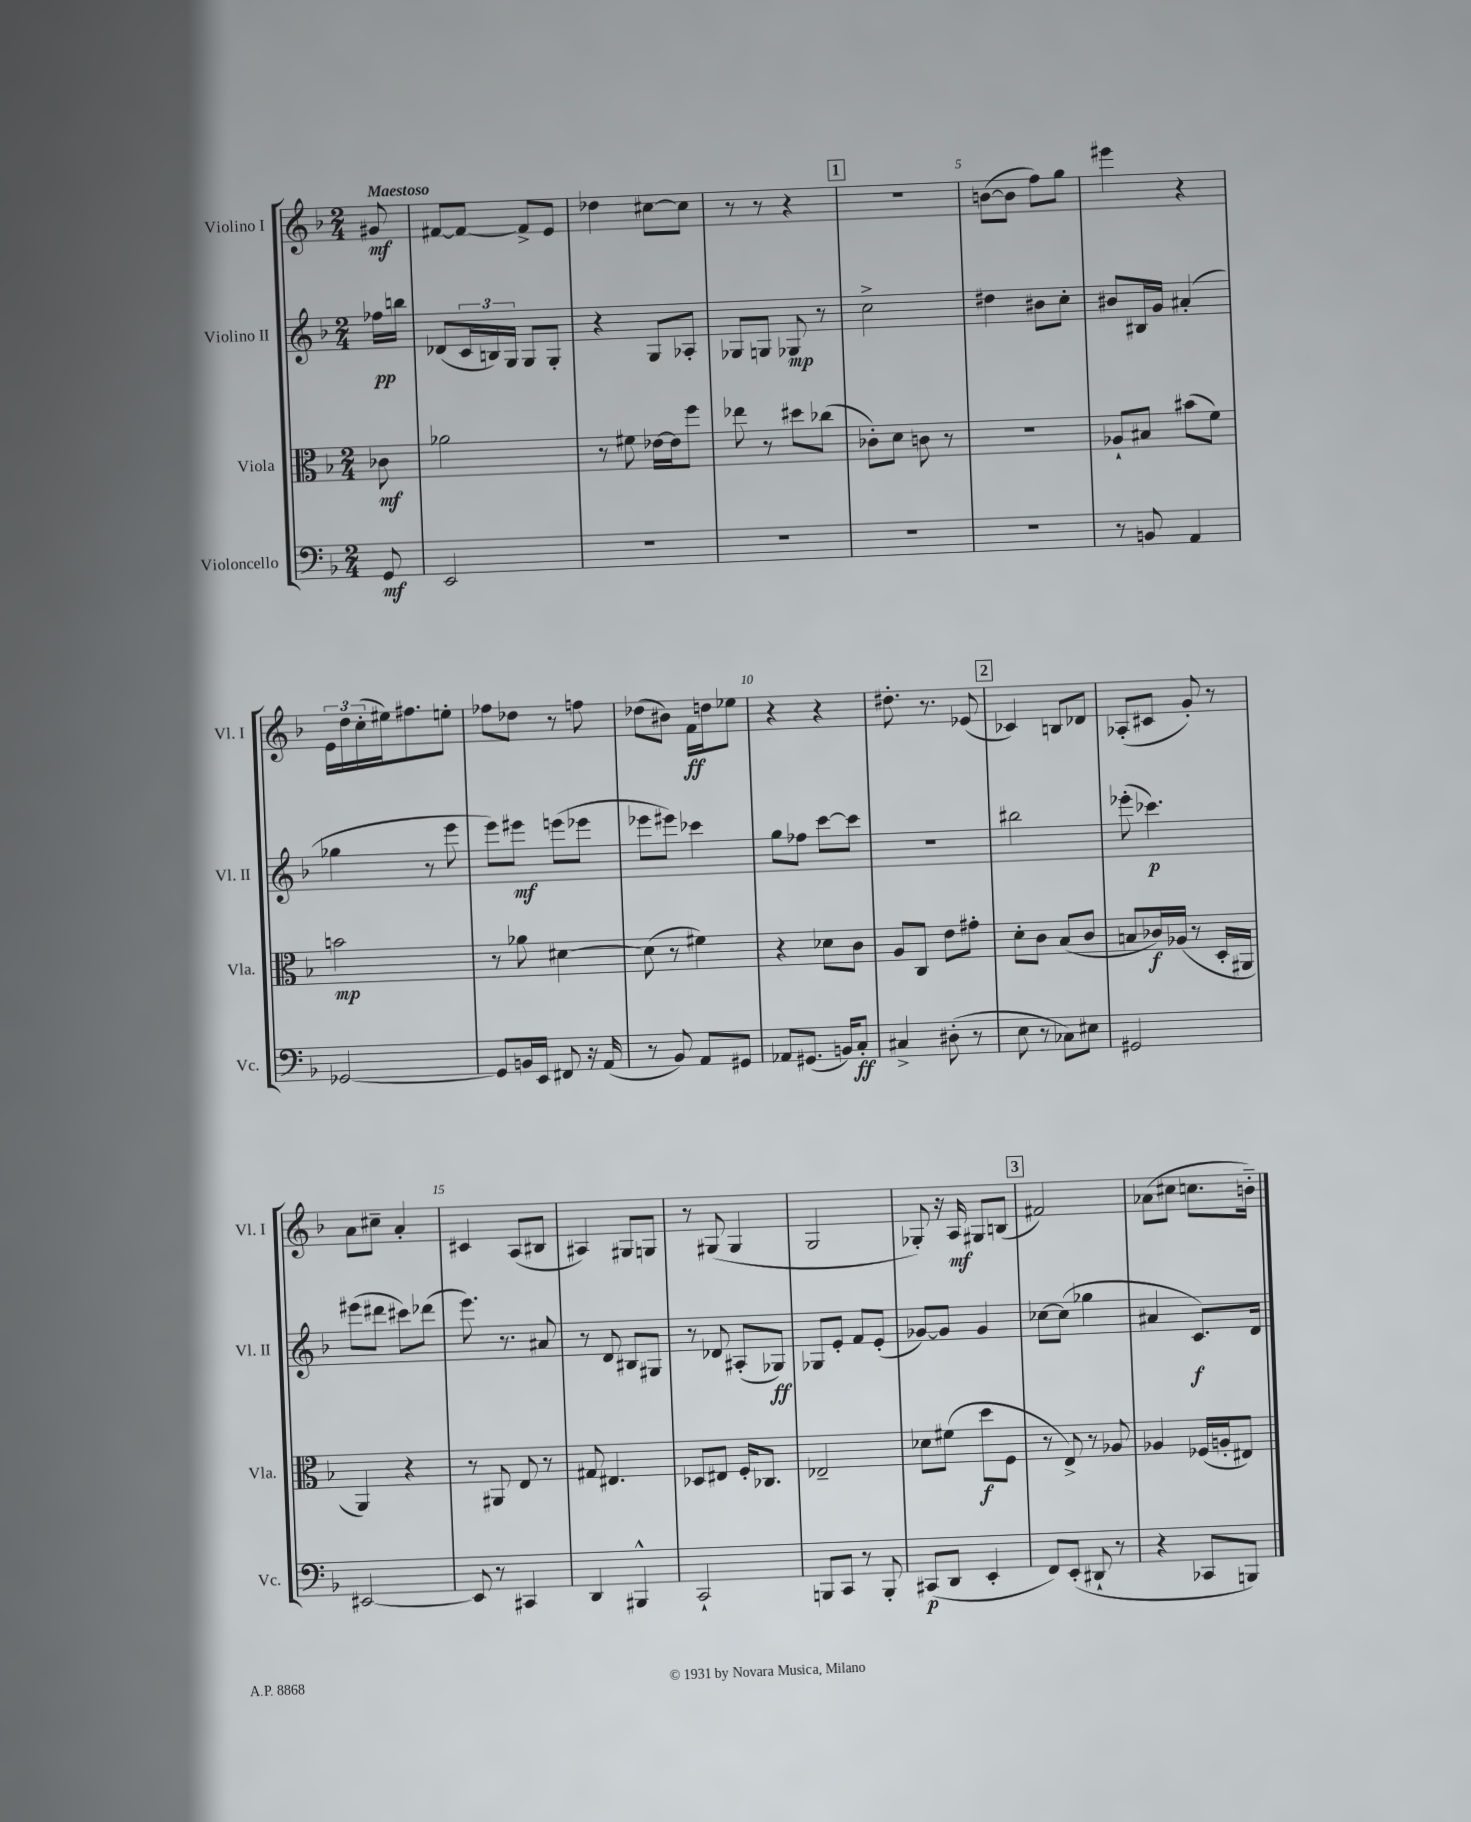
<<
\new StaffGroup <<
\new Staff = "s0" \with { instrumentName = "Violino I" shortInstrumentName = "Vl. I" } {
    \clef treble \key f \major \numericTimeSignature \time 2/4 \partial 8 \tempo "Maestoso"
    gis'8\mf |
    fis'8~ fis'8~ fis'8-> e'8 |
    des''4 cis''8~ cis''8 |
    r8 r8 r4 |
    \mark \markup { \box "1" } r2 |
    b'8~( b'8 f''8) g''8 |
    eis'''4 r4 |
    \tuplet 3/2 { e'16 d''16 c''16-.( } eis''16) fis''8. e''8-. |
    fes''8 des''8 r8 f''8 |
    des''8( bis'8) f'16\ff d''16 ees''8 |
    r4 r4 |
    dis''8.-. r8. ees'8( |
    \mark \markup { \box "2" } ces'4) b8 des'8 |
    aes8-.( cis'8 g'8-.) r8 |
    a'8 cis''8-- a'4-. |
    cis'4 a8( bis8 |
    ais4) gis8 g8 |
    r8 gis8( gis4 |
    g2 |
    ges8-.) r16 a16\mf gis8 b8( |
    \mark \markup { \box "3" } fis'2) |
    aes'8( cis''8 c''8. b'16-_) \bar "|." |
}
\new Staff = "s1" \with { instrumentName = "Violino II" shortInstrumentName = "Vl. II" } {
    \clef treble \key f \major \numericTimeSignature \time 2/4 \partial 8
    fes''16\pp b''16 |
    des'8( \tuplet 3/2 { c'16 b16) g16 } g8 g8-. |
    r4 g8 aes8-. |
    ges8 g8 ges8\mp r8 |
    \mark \markup { \box "1" } c''2-> |
    dis''4 bis'8 c''8-. |
    bis'8 bis16 g'16 ais'4-.( |
    ges''4 r8 e'''8 |
    e'''8) eis'''8\mf e'''8( ees'''8 |
    ees'''8 eis'''8) ces'''4 |
    g''8 fes''8 c'''8~ c'''8 |
    R2 |
    \mark \markup { \box "2" } bis''2 |
    ees'''8-.( ces'''4.\p) |
    eis'''8( dis'''8 cis'''8) des'''8( |
    e'''8.) r8. ais'8 |
    r8 d'8 bis8 gis8 |
    r8 des'8 ais8-.( ges8\ff) |
    ges8 e'8-. f'8 e'8-.( |
    ges'8~) ges'8 ges'4 |
    \mark \markup { \box "3" } ces''8~ ces''8( ges''4 |
    ais'4 c'8.\f) d'16 \bar "|." |
}
\new Staff = "s2" \with { instrumentName = "Viola" shortInstrumentName = "Vla." } {
    \clef alto \key f \major \numericTimeSignature \time 2/4 \partial 8
    ces'8\mf |
    aes'2 |
    r8 fis'8 ees'16~ ees'16 f''8 |
    ees''8 r8 dis''8 ces''8( |
    \mark \markup { \box "1" } ces'8-.) d'8 c'8 r8 |
    R2 |
    aes8-! bis8 bis'8( f'8) |
    b'2\mp |
    r8 aes'8 dis'4~ |
    dis'8( r8 fis'4) |
    r4 des'8 c'8 |
    a8 c8 e'8 gis'8-. |
    \mark \markup { \box "2" } d'8-. c'8 bes8( c'8 |
    b8 ces'16\f) aes16( r8 d16-. ais,16 |
    a,4) r4 |
    r8 ais,8 e8 r8 |
    gis8 eis4. |
    des8 eis8 f16-. ces8. |
    ees2-- |
    des'8 fis'8( d''8\f f8 |
    \mark \markup { \box "3" } r8 e8->) r8 aes8 |
    aes4 fes16( a16-. eis8) \bar "|." |
}
\new Staff = "s3" \with { instrumentName = "Violoncello" shortInstrumentName = "Vc." } {
    \clef bass \key f \major \numericTimeSignature \time 2/4 \partial 8
    g,8\mf |
    e,2 |
    R2 |
    R2 |
    \mark \markup { \box "1" } R2 |
    R2 |
    r8 b,8 a,4 |
    ges,2~ |
    ges,8 b,16 e,16 fis,8 r16 a,16( |
    r8 bes,8) a,8 gis,8 |
    aes,8 gis,8.( b,16) c8-.\ff |
    cis4-> dis8-.( r8 |
    \mark \markup { \box "2" } e8 r8 ces8) eis8 |
    gis,2 |
    eis,2~ |
    eis,8 r8 cis,4 |
    d,4 bis,,4-^ |
    c,2-! |
    b,,8 c,8 r8 b,,8-. |
    cis,8\p( d,8 e,4-. |
    \mark \markup { \box "3" } f,8) e,8-.( dis,8-! r8 |
    r4 ces,8 b,,8) \bar "|." |
}
>>
>>
\layout { \context { \Score \override BarNumber.break-visibility = ##(#f #t #t) barNumberVisibility = #(every-nth-bar-number-visible 5) } }
